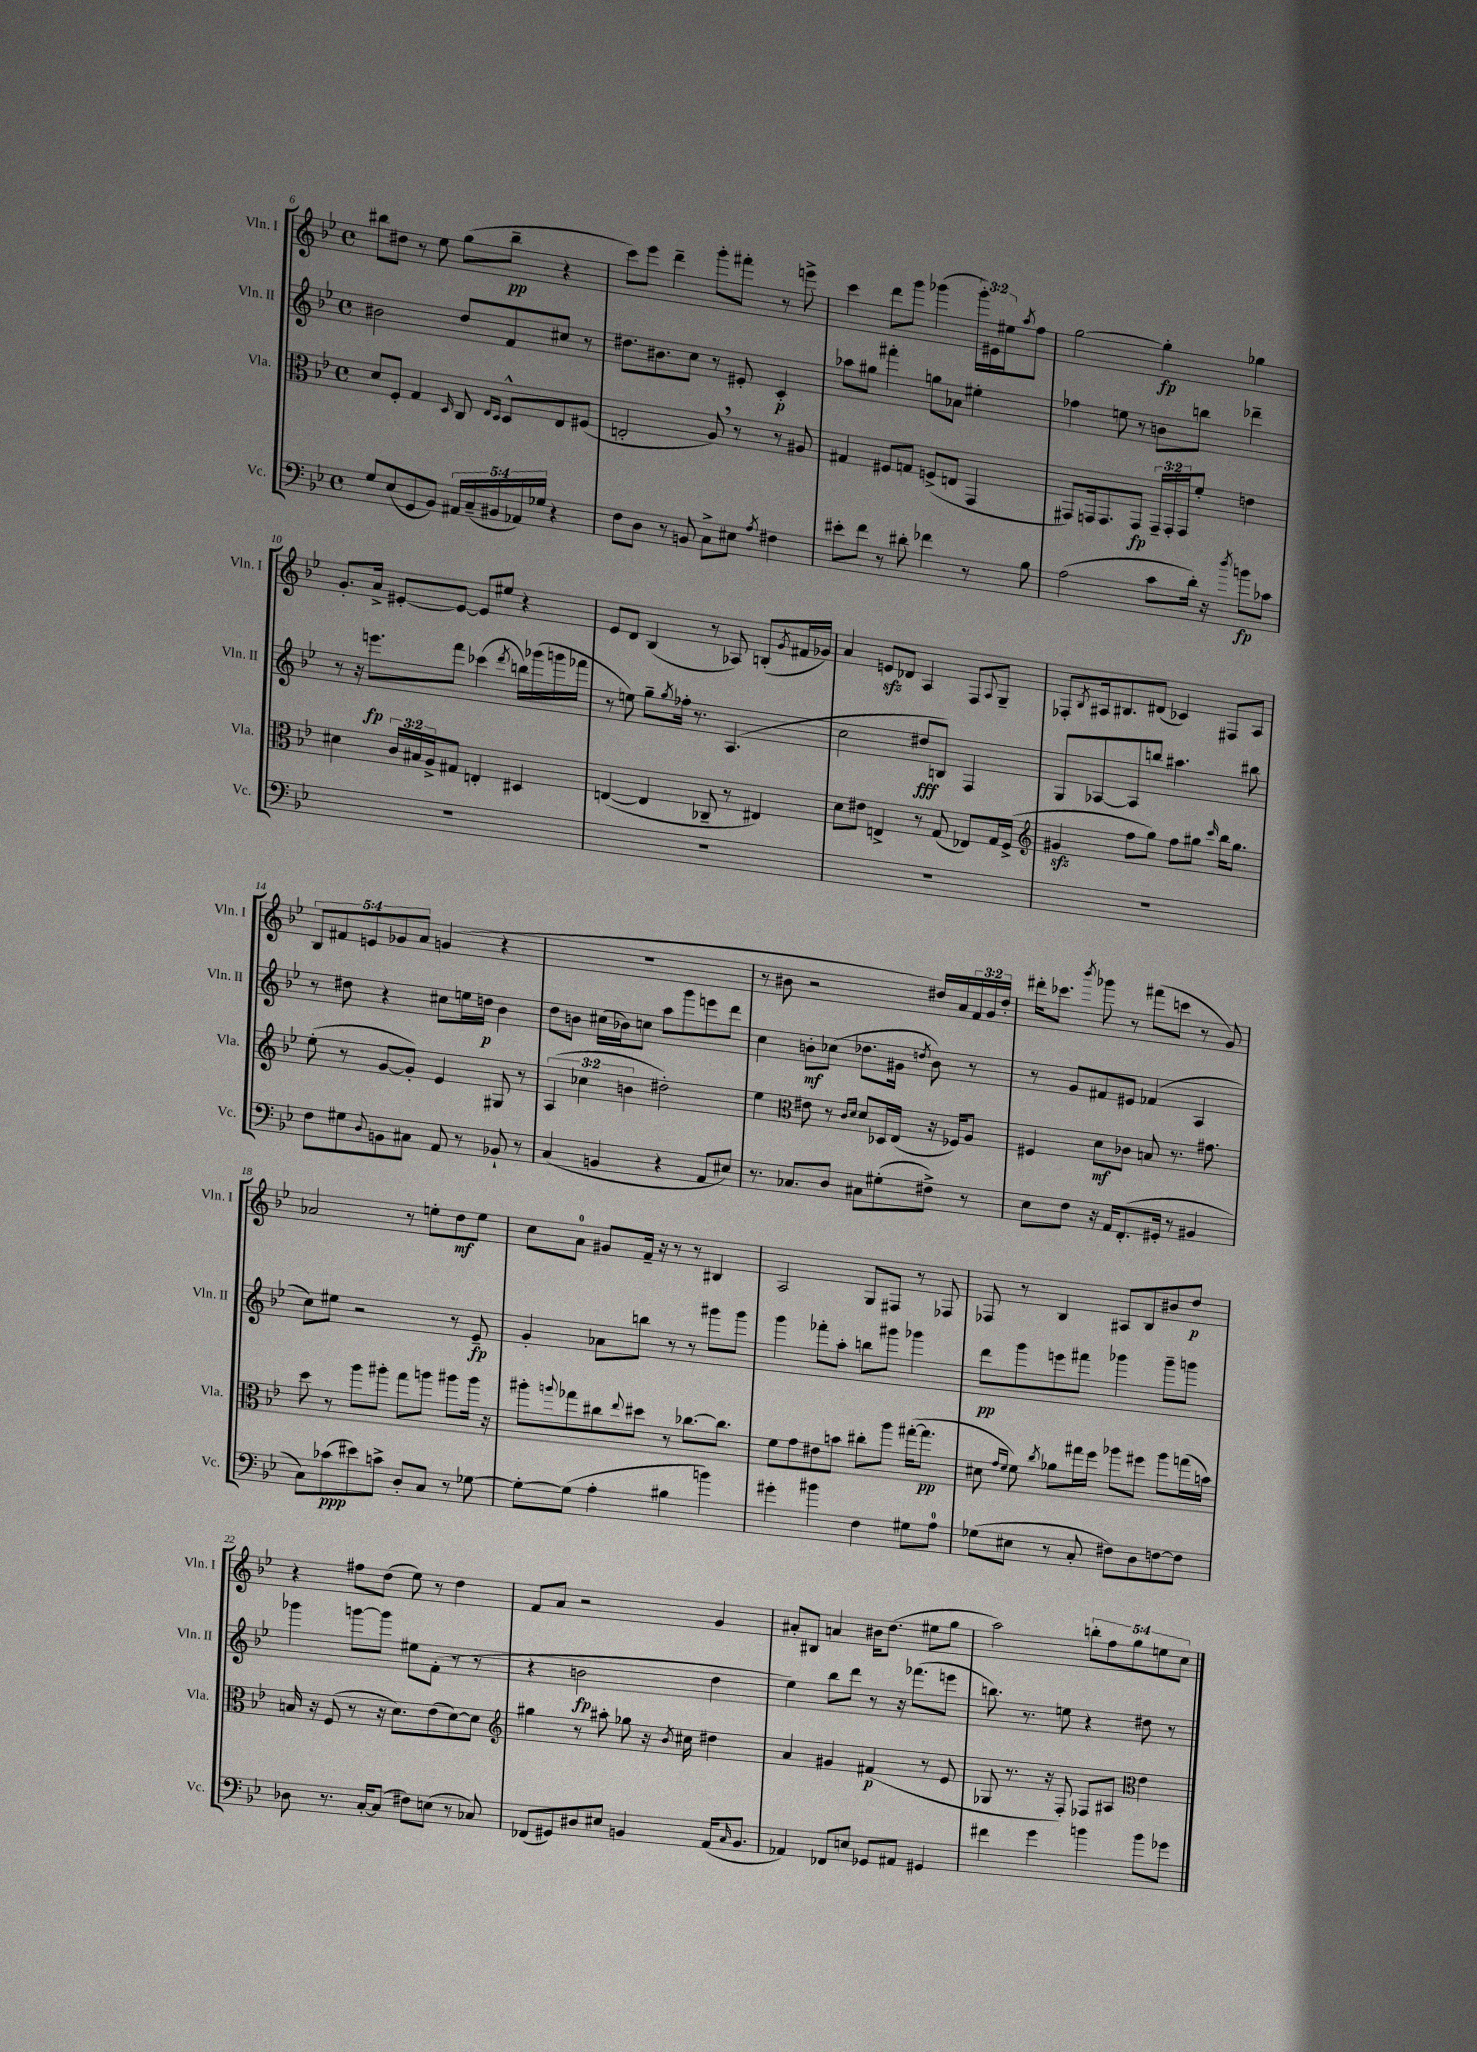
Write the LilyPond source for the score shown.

<<
\new StaffGroup <<
\new Staff = "s0" \with { instrumentName = "Vln. I" shortInstrumentName = "Vln. I" } {
    \clef treble \key bes \major \defaultTimeSignature \time 4/4 \override Staff.TupletNumber.text = #tuplet-number::calc-fraction-text
    bis''8 dis''8 r8 ees''8 g''8( bis''8--\pp r4 |
    c'''8) ees'''8 d'''4-- g'''8-. fis'''8-. r8 e'''8-> |
    c'''4 d'''8 g'''8 ges'''4( \tuplet 3/2 { ges'''16-.) eis'16 eis''16 } \acciaccatura { a''8 } f''8 |
    g''2~ g''4-.\fp ges''4 |
    g'8.-. a'16-> eis'8~-. eis'8~ eis'8 eis''8 r4 |
    ees'8 d'8 bes4( r8 aes8) b8-.( \acciaccatura { g'8 } fis'16 ges'16) |
    a'4 e'8\sfz des'8 a4 f8 \appoggiatura { a8 } g8-- |
    fes8-. \acciaccatura { bes8 } ais16 bis8. dis'8( ces'4) fis8 ais8 |
    \tuplet 5/4 { bes8 fis'8 e'8 ges'8 a'8 } g'4( r4 |
    R1 |
    r8 bis'8 r2 dis''16) a'16 \tuplet 3/2 { f'16 g'16 dis''16-. } |
    dis'''16-. ces'''8. \acciaccatura { bes'''8 } ges'''8 r8 fis'''8( c'''8 r8 g'8) |
    aes'2 r8 e''8-. d''8\mf e''8 |
    c''8 a'8-0 gis'8 f'16-- r16 r8 r8 bis4 |
    a2 g8 fis8 r8 fes8 |
    fes8 r8 bes4 ais8 bes8 bis'8 d''8\p |
    r4 fis''8 d''8( ees''8) r8 d''4 |
    f'8 a'8 r2 g'4 |
    ais'8-. bis8 a'4 bis'16 d''8.( eis''8 g''8 |
    a''2) \tuplet 5/4 { b''8-. f''8 g''8 e''8 c''8 } \bar "|." |
}
\new Staff = "s1" \with { instrumentName = "Vln. II" shortInstrumentName = "Vln. II" } {
    \clef treble \key bes \major \defaultTimeSignature \time 4/4
    bis'2 d''8 f'8 cis''8 r8 |
    dis''8. bis'8. c''8 r8 eis'8-. c'4-.\p |
    aes''8 gis''8 fis'''4-. g''8 aes'8 eis''4-. |
    fes''4 e''8 r8 b'8 b''8 des'''4-- |
    r8 r16 e'''8.\fp f'''8 ces'''4( \acciaccatura { d'''8 } b''16) ges'''16( g'''16 fes'''16 |
    r8 e''8) g''8-- \acciaccatura { g''8 } fes''16-. r8. a4.( |
    c''2 dis''8\fff b8) f4 |
    g8 aes8~ aes8 b''8 ais''4. bis''8 |
    r8 dis''8 r4 cis''8 e''16 d''16\p bes'4 |
    d''8 b'8 cis''16( bes'16) c''8 a''8 g'''8 e'''8 d'''8 |
    c''4 b'8-.\mf ces''8( des''8. gis'16 \acciaccatura { d''8 } b'8) r8 |
    r8 g'8 fis'8 eis'8 fes'4( a4 |
    c''8) eis''8 r2 r8 ees'8--\fp |
    g'4-. aes'8 b''8 r8 r8 gis'''8 gis'''8 |
    g'''4 fes'''8-. a''8-. b''8 gis'''8 ges'''4 |
    d'''8\pp g'''8 e'''8 fis'''8 ges'''4 ges'''8-- g'''8 |
    ges'''4 g'''8~ g'''8 eis''8 f'8-.( r8 r8 |
    r4 b'2\fp d''4 |
    ees''4) bes''8 d'''8 r8 r16 fes'''8.( e'''8 |
    b''8.) r8. e''8 r4 dis''8 r8 \bar "|." |
}
\new Staff = "s2" \with { instrumentName = "Vla." shortInstrumentName = "Vla." } {
    \clef alto \key bes \major \defaultTimeSignature \time 4/4 \override Staff.TupletNumber.text = #tuplet-number::calc-fraction-text
    d'8 f8-. g4 \grace { d16 } c8 \grace { ees16 d16 } d8-^ ees8 fis8( |
    e2-. a8) \breathe r8 r8 ais8 |
    gis4 fis8 g8 f8->( e8 g,4 |
    gis,8) g,16 g,8. g,8\fp \tuplet 3/2 { g,16-- g,16-. g,16 } f'8-. e'4 |
    dis'4 \tuplet 3/2 { c'16 bis16 a16-> } gis8 e4-. dis4 |
    e4~( e4 ces8-- r8 eis4) |
    d'8 eis'8 e4-> r8 g8( ees8) g16 f16->( |
    \clef treble gis'4\sfz f''8 g''8) f''8 gis''8 \grace { c'''16 } bes''16 gis''8. |
    ees''8-.( r8 g'8~ g'8-.) ees'4 gis8 r8 |
    \tuplet 3/2 { a4( ces''4 b'4 } dis''2-.) |
    ees''4 \clef alto eis'8 r8 \grace { c'16 d'16 } d'8 des16 ees16( r16 fes16) a8 |
    fis4 d'8\mf ces'8 b8 r8. gis'8. |
    d''8 r8 a''8 ais''8-. g''8 a''8 ais''8 ais''16 r16 |
    ais''8-. \appoggiatura { a''8 } ges''8 cis''8 \appoggiatura { ees''8 } dis''8 r8 ces''8.~ ces''8. |
    f'8 g'8 eis'8 b'8 cis''8-. a''8 gis''16~-.( gis''8.\pp |
    dis'8 \grace { g'16 f'16 } f'8) \acciaccatura { c''8 } aes'8 gis''16 f''16 aes''8 fis''8 aes''8 g''16( b'16) |
    b16 r16 f8( r8 r16 d'8.) ees'8( d'8~) d'8 |
    \clef treble gis''4 r8 ais''8-. ges''8 r16 \acciaccatura { bes'8 } cis''16 dis''4 |
    a'4 gis'4 fis'4\p( r8 ees'8 |
    ges8 r8. r16 f8-.) fes8 ais8 \clef alto ees'4 \bar "|." |
}
\new Staff = "s3" \with { instrumentName = "Vc." shortInstrumentName = "Vc." } {
    \clef bass \key bes \major \defaultTimeSignature \time 4/4 \override Staff.TupletNumber.text = #tuplet-number::calc-fraction-text
    g8 ees8( g,8 bes,8) \tuplet 5/4 { ais,16 c16--( bis,16 aes,16) ges16 } r4 |
    f8 d8 r8 b,8 c8-> eis8 \acciaccatura { a8 } fis4 |
    eis'8-. f'8 r8 dis'8-. fes'4 r8 bes8 |
    a2( c'8 d'16-.) r16 \acciaccatura { d''8 } b'8\fp ces'8 |
    R1 |
    R1 |
    R1 |
    R1 |
    f8 gis8 \appoggiatura { d8 } b,8 cis8 a,8 r8 bes,8-! r8 |
    c4( b,4 r4 a,8 eis8) |
    r8. ces8. d8 cis8 gis8-.( fis8->) r8 |
    ees8 f8 r16 a,16 f,8.-.( gis,16-. r8 bis,4 |
    c8) ces'8\ppp( eis'8) c'8-> d8-. c8 r8 ges8~ |
    ges8~-. ges8( a4-. bis4 b'4) |
    gis'4-. bis'4 f4 gis8 a8-0 |
    ges8( eis8 r8 c8-. fis8) d8 f8~ f8 |
    des8 r8. c16~-. c8( fis8) e8( r8 ces8) |
    fes,8( gis,8) dis8 eis8 b,4 a,16( \grace { c16 } b,8. |
    aes,4) fes,8 e8 ges,8 ais,8 gis,4 |
    fis'4 g'4 b'4 b'8 ges'8 \bar "|." |
}
>>
>>
\layout { \context { \Score currentBarNumber = #6 } }
